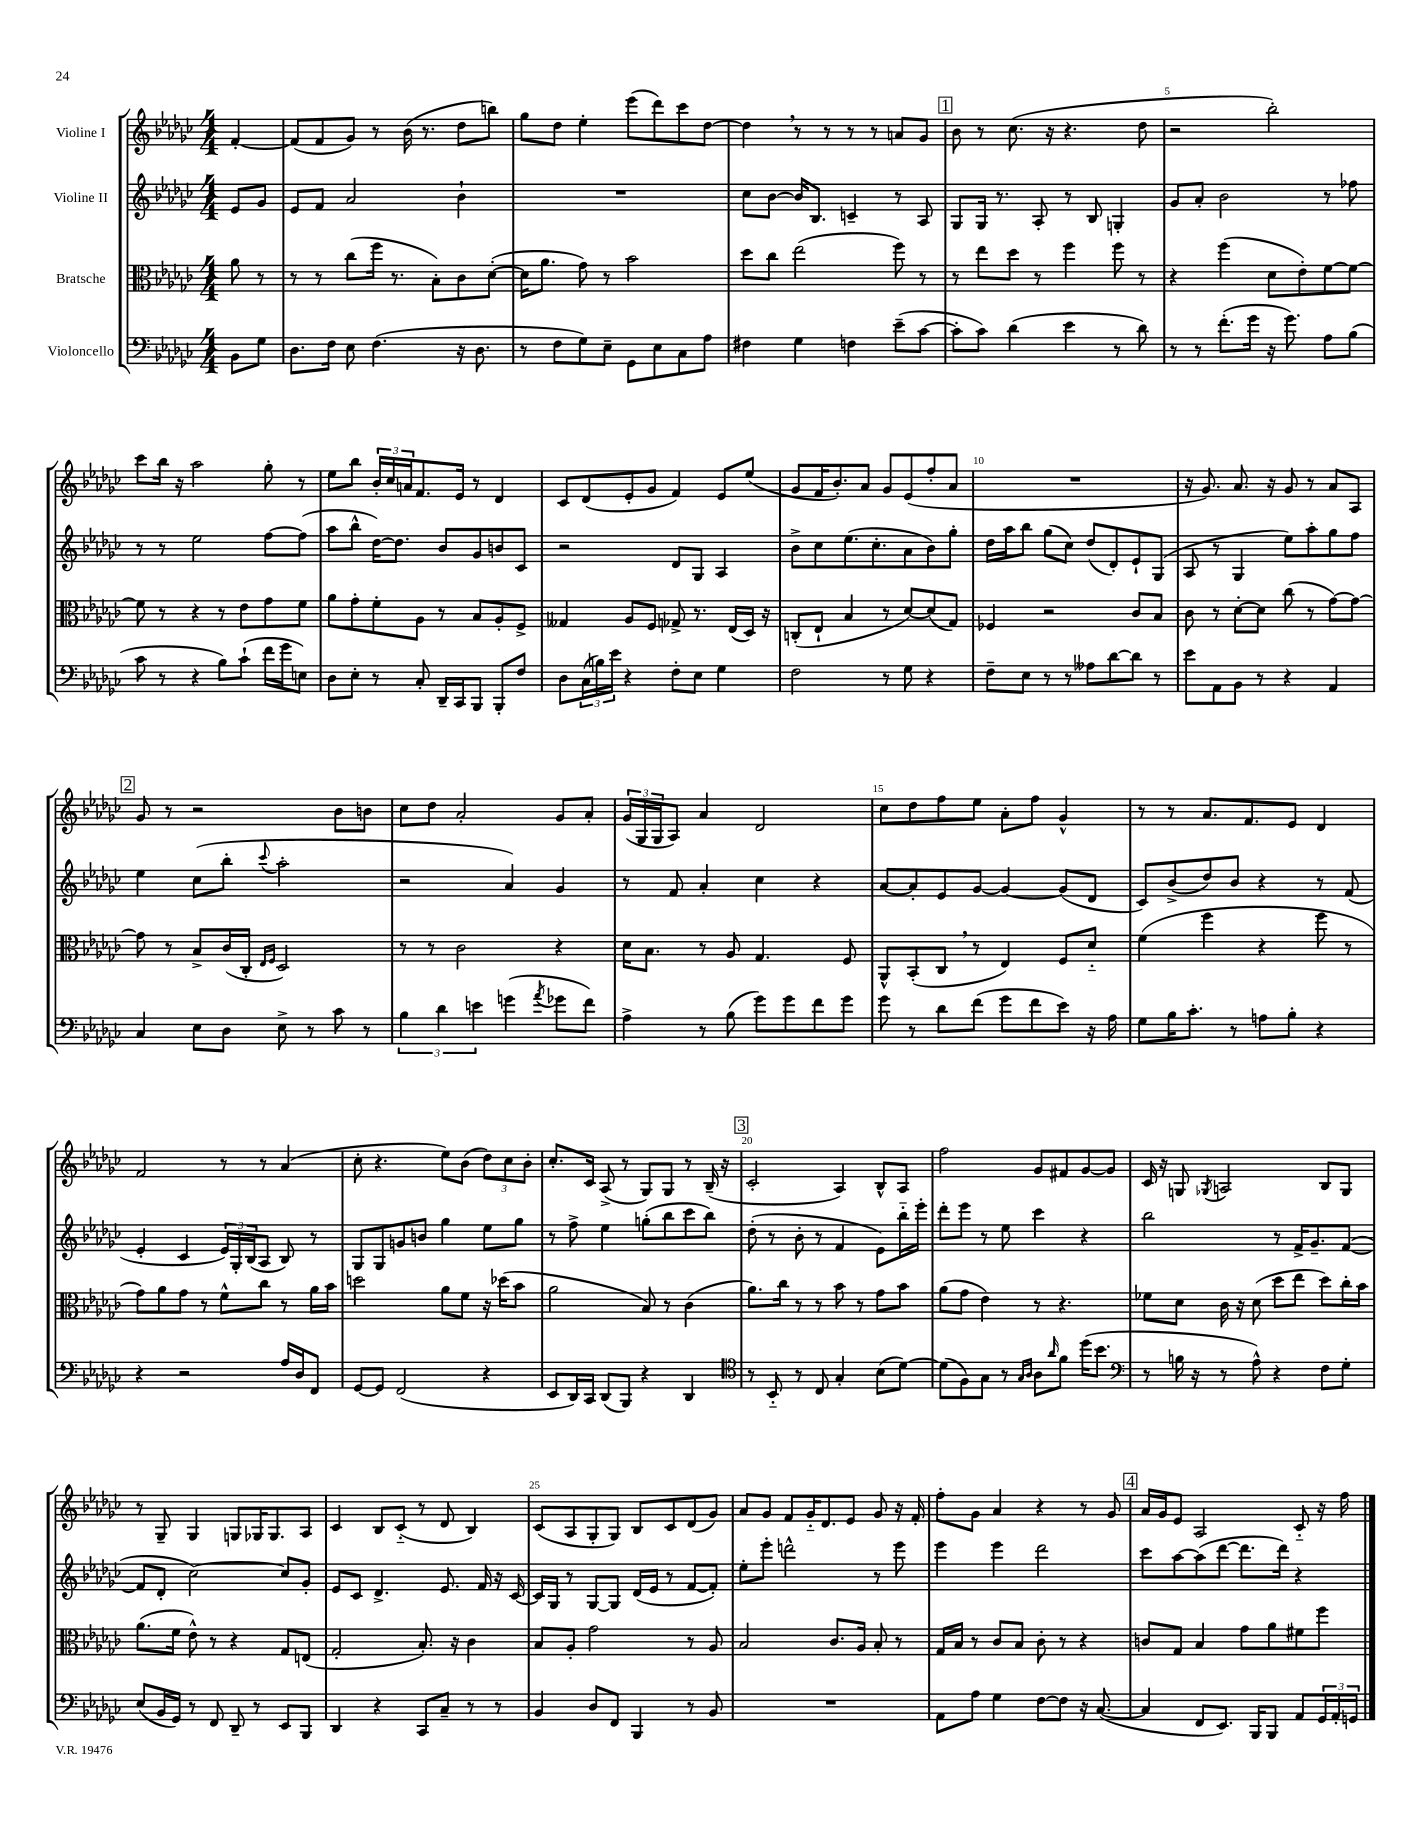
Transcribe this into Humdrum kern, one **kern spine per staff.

**kern	**kern	**kern	**kern
*part4	*part3	*part2	*part1
*staff4	*staff3	*staff2	*staff1
*I"Violoncello	*I"Bratsche	*I"Violine II	*I"Violine I
*clefF4	*clefC3	*clefG2	*clefG2
*k[b-e-a-d-g-c-]	*k[b-e-a-d-g-c-]	*k[b-e-a-d-g-c-]	*k[b-e-a-d-g-c-]
*M4/4	*M4/4	*M4/4	*M4/4
=	=	=	=
8BB-\L	8a-\	8e-/L	[4f'/
8G-\J	8r	8g-/J	.
=1	=1	=1	=1
8.D-\L	8r	8e-/L	(8f/L]
.	8r	8f/J	8f/
16F\Jk	.	.	.
8E-\	(8cc-\L	2a-/	8g-/J)
(4.F\	16ff\Jk	.	8r
.	8.r	.	.
.	.	.	(16b-\
.	.	.	8.r
.	8B-'\L)	.	.
16r	8c-\	4b-`\	8dd-\L
8.D-\	.	.	.
.	([8d-'\J	.	8bbn\J)
=2	=2	=2	=2
8r	16d-\KL]	1r	8gg-\L
.	8.a-\J	.	.
8F\L	.	.	8dd-\J
8G-\)	8g-\)	.	4ee-'\
8E-~\J	8r	.	.
8GG-\L	2b-\	.	(8eee-\L
8E-\	.	.	8ddd-\)
8C-\	.	.	8ccc-\
8A-\J	.	.	[8dd-\J
=3	=3	=3	=3
4F#X\	8dd-\L	8cc-\L	4dd-,\]
.	8cc-\J	[8b-\J	.
4G-\	(2ee-\	16b-/KL]	8r
.	.	8.B-/J	.
.	.	.	8r
4Fn\	.	4cn~/	8r
.	.	.	8r
(8e-~\L	8ff\)	8r	8an/L
[8c-\J	8r	8A-/	8g-/J
!!LO:REH:place=s1:t=1
=4	=4	=4	=4
8c-'\L]	8r	8G-/L	8b-\
8c-\J)	8ee-\L	16G-/Jk	8r
.	.	8.r	.
(4d-\	8dd-\J	.	(8.cc-\
.	8r	8A-'/	.
.	.	.	16r
4e-\	4ff\	8r	4.r
.	.	8B-/	.
8r	8ff\	4Gn'/	.
8d-\)	8r	.	8dd-\
=5	=5	=5	=5
8r	4r	8g-/L	2r
8r	.	8a-'/J	.
(8.f'\L	(4ff\	2b-\	.
16g-\Jk	.	.	.
16r	8d-\L	.	2bb-'\)
8.g-\)	.	.	.
.	8e-'\)	.	.
8A-\L	[8f\	8r	.
(8B-\J	8f\J_	8ff-X\	.
!!LO:LB:g=z
=6	=6	=6	=6
8c-\	8f\]	8r	8ccc-\L
8r	8r	8r	16bb-\Jk
.	.	.	16r
4r	4r	2ee-\	2aa-\
8B-\L)	8r	.	.
(8c-`\J	8e-\L	.	.
16f\LL	8g-\	[8ff\L	8gg-'\
16g-\J	.	.	.
8En\J)	8f\J	(8ff\J]	8r
=7	=7	=7	=7
8D-\L	8a-\L	8aa-\L	8ee-\L
8E-'\J	8g-'\	8bb-^^\J	8bb-\J
8r	8f'\	[16dd-\KL)	24b-'/LL
.	.	.	24cc-/
.	.	8.dd-\J]	.
.	.	.	24an/J
8C-'/	8A-\J	.	8.f/
16DD-~/LL	8r	8b-/L	.
16CC-/J	.	.	16e-/Jk
8BBB-/J	8B-/L	8g-/	8r
8BBB-'/L	8A-'/	8bn/	4d-/
8F/J	8F^/J	8c-/J	.
=8	=8	=8	=8
8D-\L	4G--X/	2r	8c-/L
(24C-\L	.	.	(8d-/
24Bn\)	.	.	.
24e-\JJ	.	.	.
4r	8A-/L	.	8e-'/
.	8F/J	.	8g-/J
8F'\L	8G-X^/	8d-/L	4f/)
8E-\J	8.r	8G-/J	.
4G-\	.	4A-/	8e-/L
.	(16E-/LL	.	.
.	16D-/JJ)	.	(8ee-/J
.	16r	.	.
=9	=9	=9	=9
2F\	(8Cn'/L	8b-^\L	8g-/L
.	8E-`/J	8cc-\	16f/K
.	.	.	8.b-'/)
.	4B-/	(8.ee-\	.
.	.	.	8a-/J
.	.	8.cc-'\	.
8r	8r	.	8g-/L
8G-\	[8d-/L)	8a-\	(8e-/
4r	(8d-/]	8b-\)	8ff'/
.	8G-/J)	8gg-'\J	8a-/J
=10	=10	=10	=10
8F~\L	4F-X/	16dd-\LL	1r
.	.	16aa-\J	.
8E-\J	.	8bb-\J	.
8r	2r	(8gg-\L	.
8r	.	8cc-\J)	.
8A--X\L	.	(8dd-/L	.
[8d-\	.	8d-'/)	.
8d-\J]	8c-/L	8e-`/	.
8r	8B-/J	(8G-/J	.
=11	=11	=11	=11
8e-\L	8c-\	8A-/	16r
.	.	.	8.g-/)
8AA-\	8r	8r	.
8BB-\J	[8d-'\L	4G-/	8.a-/
8r	8d-\J]	.	.
.	.	.	16r
4r	(8cc-\	8ee-\L)	8g-/
.	8r	8aa-'\	8r
4AA-/	[8g-\L)	8gg-\	8a-/L
.	8g-\J_	8ff\J	8A-/J
!!LO:LB:g=z
!!LO:REH:place=s1:t=2
=12	=12	=12	=12
4C-/	8g-\]	4ee-\	8g-/
.	8r	.	8r
8E-\L	8B-^/L	(8cc-\L	2r
8D-\J	(16c-/L	8bb-'\J	.
.	16C-'/JJ	.	.
.	16qqE-/LL	.	.
.	16qqF/JJ	8qqccc-/	.
8E-^\	2D-/)	2aa-'\	.
8r	.	.	.
8c-\	.	.	8b-\L
8r	.	.	8bn\J
=13	=13	=13	=13
6B-\	8r	2r	8cc-\L
.	8r	.	8dd-\J
6d-\	.	.	.
.	2c-\	.	2a-'/
6en\	.	.	.
(4gn\	.	4a-/)	.
8qa-/	.	.	.
8g-X\L	4r	4g-/	8g-/L
8f\J)	.	.	8a-'/J
=14	=14	=14	=14
4A-^\	16d-\KL	8r	(24g-/LL
.	.	.	24G-/
.	8.B-\J	.	.
.	.	.	24G-/J
.	.	8f/	8A-/J)
8r	8r	4a-'/	4a-/
(8B-\	8A-/	.	.
8g-\L)	4.G-/	4cc-\	2d-/
8g-\	.	.	.
8f\	.	4r	.
8g-\J	8F/	.	.
=15	=15	=15	=15
8g-\	8AA-^^/L	[8a-/L	8cc-\L
8r	(8BB-'/	8a-'/]	8dd-\
8d-\L	8C-,/J	8e-/	8ff\
(8f\J	8r	[8g-/J	8ee-\J
8g-\L	4E-/)	4g-/_	8a-'\L
8f\	.	.	8ff\J
8e-\J)	8F/L	(8g-/L]	4g-^^/
16r	8d-/J	8d-/J	.
16A-\	.	.	.
=16	=16	=16	=16
8G-\L	(4f\	8c-/L)	8r
16B-\K	.	(8b-^/	8r
8.c-'\J	.	.	.
.	4ff\	8dd-/)	8.a-/L
8r	.	8b-/J	.
.	.	.	8.f/
8An\L	4r	4r	.
8B-'\J	.	.	8e-/J
4r	8ff\	8r	4d-/
.	8r	(8f/	.
!!LO:LB:g=z
=17	=17	=17	=17
4r	8g-\L)	4e-'/	2f/
.	8a-\	.	.
2r	8g-\J	4c-/	.
.	8r	.	.
.	8f^^\L	24e-/LL)	8r
.	.	24G-'/	.
.	.	(24B-/J	.
.	8cc-\J	8A-/J	8r
16A-/LL	8r	8B-/)	(4a-/
16D-/J	.	.	.
8FF/J	16a-\LL	8r	.
.	16b-\JJ	.	.
=18	=18	=18	=18
[8GG-/L	2ddn\	8G-/L	8cc-'\
8GG-/J]	.	8G-/	4.r
(2FF/	.	8gn/	.
.	.	8bn/J	.
.	8a-\L	4gg-\	8ee-\L)
.	8f\J	.	(8b-\J
4r	16r	8ee-\L	12dd-\L)
.	(16dd-X\KL	.	.
.	.	.	12cc-\
.	8b-\J	8gg-\J	.
.	.	.	12b-'\J
=19	=19	=19	=19
8EE-/L	2a-\	8r	8.cc-'/L
16DD-/L)	.	8ff^\	.
16CC-/JJ	.	.	16c-/Jk
(8DD-/L	.	4ee-\	(8A-^/
8BBB-/J)	.	.	8r
4r	8B-/)	(8ggn'\L	8G-/L)
.	8r	8bb-\	8G-/J
4DD-/	(4c-\	8ccc-\	8r
.	.	8bb-\J)	(16B-~/
.	.	.	16r
!!LO:REH:place=s1:t=3
=20	=20	=20	=20
*clefC4	*	*	*
8r	8.a-\L)	(8dd-'\	2c-'/
8BB-/	.	8r	.
.	16cc-\Jk	.	.
8r	8r	8b-'\	.
8C-/	8r	8r	.
4G-'/	8b-\	4f/	4A-/)
.	8r	.	.
(8B-\L	8g-\L	8e-\L)	8B-^^/L
[8d-\J)	8b-\J	16bb-\L	8A-/J
.	.	16eee-'\JJ	.
=21	=21	=21	=21
(8d-\L]	(8a-\L	8ddd-'\L	2ff\
8F\)	8g-\J	8eee-\J	.
8G-\J	4e-\)	8r	.
8r	.	8ee-\	.
16qqG-/LL	.	.	.
16qqA-/JJ	.	.	.
8A-\L	8r	4ccc-\	8g-/L
16qqa-/	.	.	.
8f\J	4.r	.	8f#X/
(16dd-\KL	.	4r	[8g-/
8.b-\J	.	.	.
.	.	.	8g-/J]
=22	=22	=22	=22
*clefF4	*	*	*
8r	8f-X\L	2bb-\	16c-/
.	.	.	16r
16Bn\	8d-\J	.	8Gn/
16r	.	.	.
.	.	.	8qG-X/
8r	16c-\	.	2An/
.	16r	.	.
8A-^^\)	(8d-\	.	.
4r	8dd-\L	8r	.
.	8ee-\J	16f^/KL	.
.	.	8.g-~/	.
8F\L	8dd-\L)	.	8B-/L
8G-'\J	16cc-'\L	([8f/J	8G-/J
.	16b-\JJ	.	.
!!LO:LB:g=z
=23	=23	=23	=23
(8E-/L	(8.a-\L	8f/L]	8r
16BB-/L	.	8d-'/J	8G-~/
16GG-/JJ)	16f\Jk	.	.
8r	8e-^^\)	[2cc-\)	4G-/
8FF/	8r	.	.
8DD-~/	4r	.	8Gn/L
8r	.	.	16G-X/K
.	.	.	8.G-/
8EE-/L	8G-/L	8cc-/L]	.
8BBB-/J	(8En/J	8g-'/J	8A-/J
=24	=24	=24	=24
4DD-/	2G-'/	8e-/L	4c-/
.	.	8c-/J	.
4r	.	4.d-^/	8B-/L
.	.	.	(8c-/J
8CC-/L	8.B-'/)	.	8r
8C-~/J	.	8.e-/	8d-/
.	16r	.	.
8r	4c-\	.	4B-/)
.	.	16f/	.
8r	.	16r	.
.	.	[16c-/	.
=25	=25	=25	=25
4BB-/	8B-/L	16c-/LL]	(8c-/L
.	.	16G-/JJ	.
.	8A-'/J	8r	8A-/
8D-/L	2g-\	[8G-/L	8G-'/
8FF/J	.	8G-/J]	8G-/J)
4BBB-/	.	(16d-/LL	8B-/L
.	.	16e-/JJ	.
.	.	8r	8c-/
8r	8r	[8f/L	(8d-/
8BB-/	8A-/	8f'/J])	8g-/J)
=26	=26	=26	=26
1r	2B-/	8ee-'\L	8a-/L
.	.	8eee-'\J	8g-/J
.	.	2dddn^^\	8f/L
.	.	.	16g-/K
.	.	.	8.d-/
.	8.c-/L	.	.
.	.	.	8e-/J
.	16A-/Jk	.	.
.	8B-'/	8r	8g-/
.	8r	8eee-\	16r
.	.	.	16f'/
=27	=27	=27	=27
8AA-\L	16G-/LL	4eee-\	8ff'\L
.	16B-/JJ	.	.
8A-\J	8r	.	8g-\J
4G-\	8c-/L	4eee-\	4a-/
.	8B-/J	.	.
[8F\L	8c-'\	2ddd-\	4r
8F\J]	8r	.	.
16r	4r	.	8r
([8.C-/	.	.	.
.	.	.	8g-/
!!LO:REH:place=s1:t=4
=28	=28	=28	=28
4C-/]	8cn/L	8ccc-\L	16a-/LL
.	.	.	16g-/J
.	8G-/J	[8aa-\	8e-/J
8FF/L	4B-/	(8aa-\]	2A-/
8.EE-/J)	.	[8ddd-\J	.
.	8g-\L	8.ddd-\L]	.
16BBB-/KL	.	.	.
8BBB-/J	8a-\	.	.
.	.	16ddd-\Jk)	.
8AA-/L	8f#X\	4r	8c-/
24GG-/L	8ff\J	.	16r
24AA-'/	.	.	.
.	.	.	16ff\
24GGn/JJ	.	.	.
==	==	==	==
*-	*-	*-	*-
